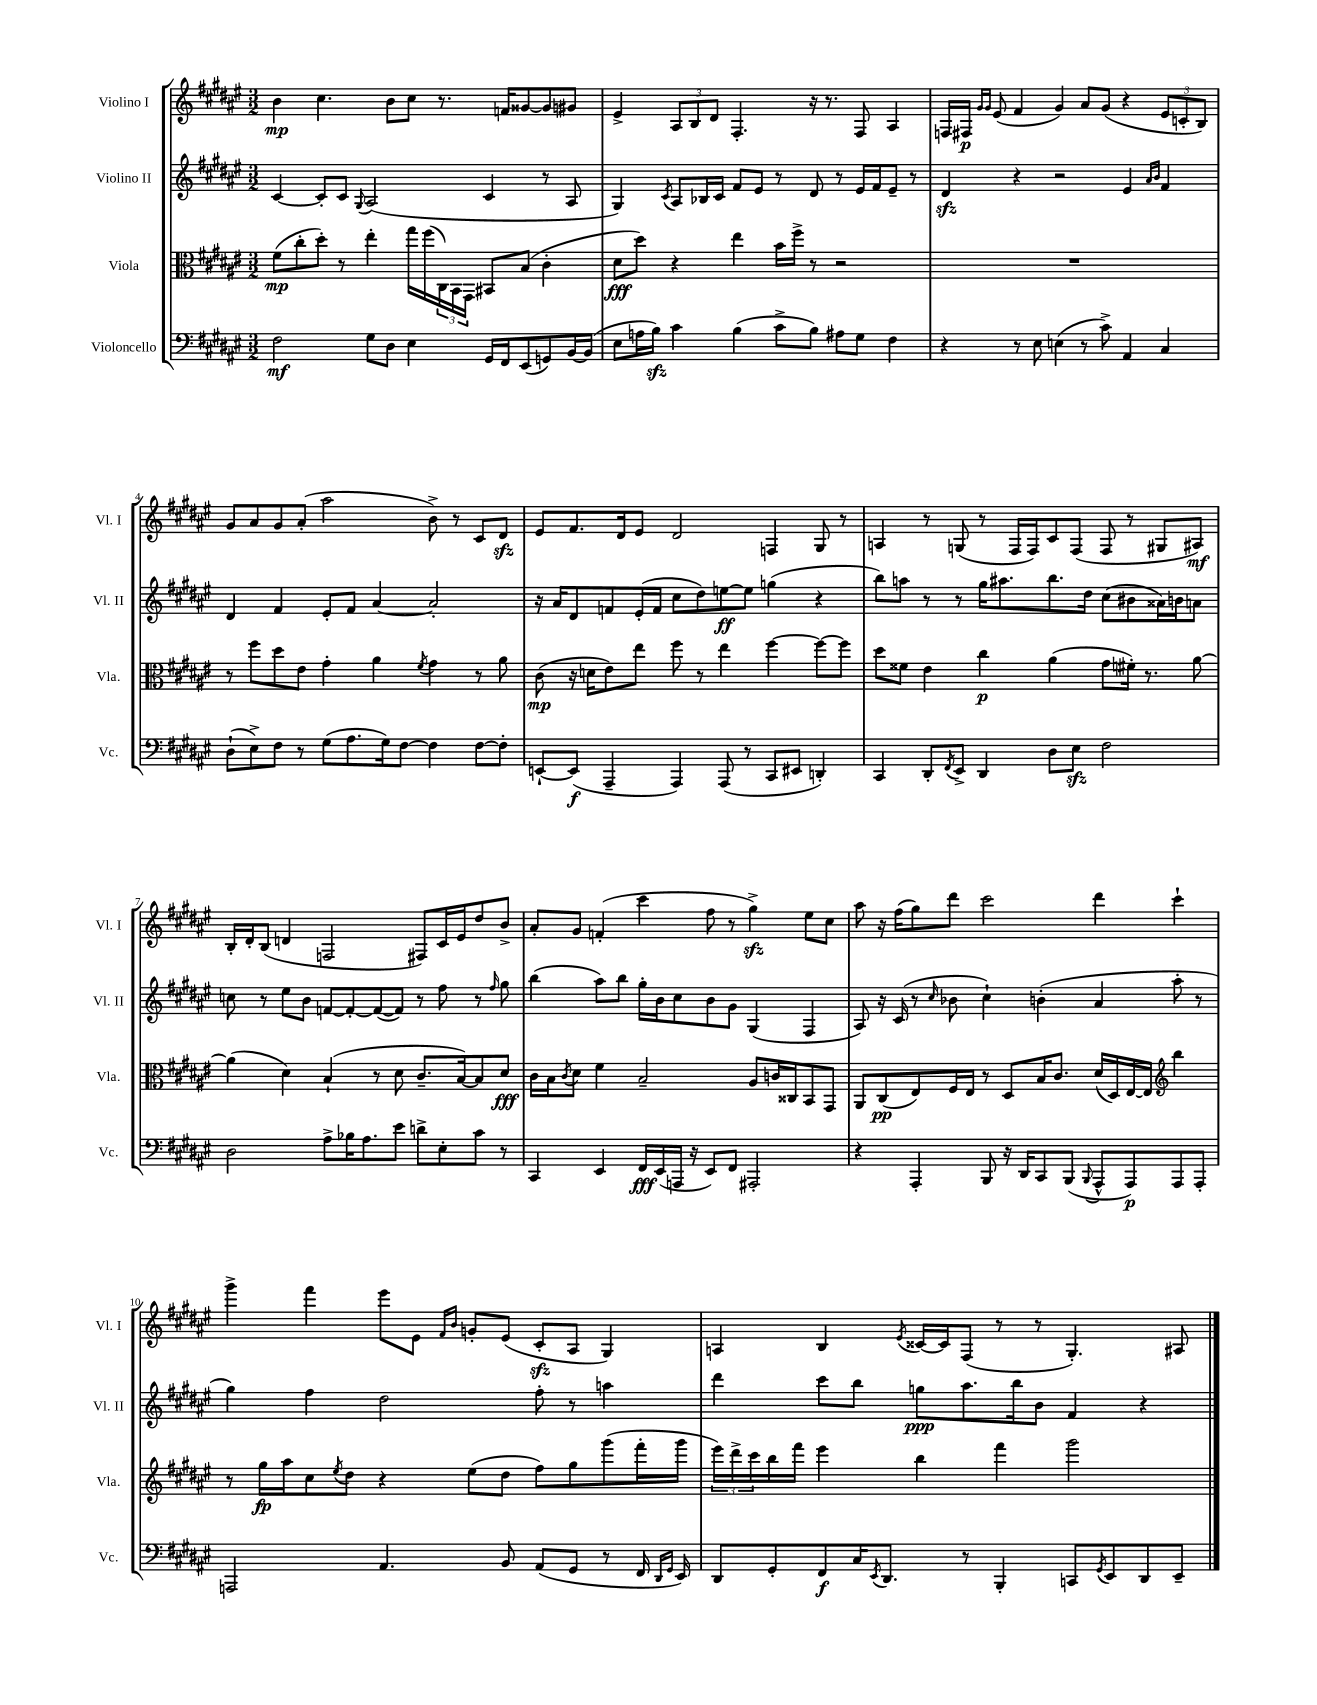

**kern	**kern	**kern	**kern
*staff4	*staff3	*staff2	*staff1
*clefF4	*clefC3	*clefG2	*clefG2
*k[f#c#g#d#a#e#]	*k[f#c#g#d#a#e#]	*k[f#c#g#d#a#e#]	*k[f#c#g#d#a#e#]
*M3/2	*M3/2	*M3/2	*M3/2
2F#	(8f#	[4c#	4b
.	8cc#'	.	.
.	8dd#')	8c#']	4.cc#
.	8r	8c#	.
.	.	8qqG#	.
8G#	4ee#'	(2A#	.
8D#	.	.	8b
4E#	16gg#	.	8cc#
.	(16ff#	.	.
.	24C#)	.	8.r
.	24BB	.	.
.	24GG#	.	.
16GG#	8BB#	4c#	.
16FF#	.	.	16f
(8EE#	(8B	.	[8g##
8GG)	4c#'	8r	8g##]
[16BB	.	8A#	8g#
(16BB]	.	.	.
=	=	=	=
8E#	8d#	4G#)	4e#^
16A	8dd#)	.	.
16B)	.	.	.
.	.	8qc#	.
4c#	4r	8A#	12A#
.	.	.	12B
.	.	16B-	.
.	.	.	12d#
.	.	16c#	.
(4B	4ee#	8f#	4.F#'
.	.	8e#	.
8c#^	16b	8r	.
.	16ff#^	.	.
8B)	8r	8d#	16r
.	.	.	8.r
8A#	2r	8r	.
8G#	.	16e#	8F#
.	.	16f#	.
4F#	.	8e#~	4A#
.	.	8r	.
=	=	=	=
4r	1.r	4d#	16F
.	.	.	16F#
.	.	.	16qqg#
.	.	.	16qqg#
.	.	.	(8e#
8r	.	4r	4f#
8E#	.	.	.
(4E	.	2r	4g#)
8r	.	.	8a#
8c#^)	.	.	(8g#
4AA#	.	4e#	4r
.	.	16qqa#	.
.	.	16qqb	.
4C#	.	4f#	12e#
.	.	.	12c'
.	.	.	12B)
=	=	=	=
(8D#`	8r	4d#	8g#
8E#^)	8ff#	.	8a#
8F#	8dd#	4f#	8g#
8r	8e#	.	(8a#'
(8G#	4g#'	8e#'	2aa#
8.A#	.	8f#	.
.	4a#	[4a#	.
16G#)	.	.	.
[8F#	.	.	.
.	8qf#	.	.
4F#]	4g#	2a#']	8b^)
.	.	.	8r
[8F#	8r	.	8c#
8F#']	8a#	.	8d#
=	=	=	=
[8EE`	(8c#	16r	8e#
.	.	16a#	.
(8EE]	16r	8d#	8.f#
.	16d	.	.
4AAA#~	8e#)	8f	.
.	.	.	16d#
.	8ee#	(16e#'	8e#
.	.	16f	.
4AAA#)	8ff#	8cc#	2d#
.	8r	8dd#)	.
(8AAA#	4ee#	[8ee	.
8r	.	8ee]	.
8CC#	[4ff#	(4gg	4F
8EE#	.	.	.
4DD')	8ff#_	4r	8G#
.	8ff#]	.	8r
=	=	=	=
4CC#	8dd#	8bb)	4A
.	8f##	8aa	.
8DD#'	4e#	8r	8r
8qFF#	.	.	.
8EE#^	.	8r	(8G
4DD#	4cc#	16gg#	8r
.	.	8.aa#	.
.	.	.	16F#
.	.	.	16F#)
8D#	(4a#	8.bb	8c#
8E#	.	.	(8F#
.	.	16dd#	.
2F#	8g#	(8cc#	8F#
.	16f#')	8b#	8r
.	8.r	.	.
.	.	16a##)	8G#
.	.	16b	.
.	[8a#	8a	8A#)
=	=	=	=
2D#	(4a#]	8cc	16B'
.	.	.	16d#'
.	.	8r	(8B
.	4d#)	8ee#	4d
.	.	8b	.
8A#^	(4B`	[8f	2F
16B-	.	8f'_	.
8.A#	.	.	.
.	8r	(8f_	.
8e#	8d#	8f])	.
8d^	8.c#~	8r	8F#)
8E#'	.	8ff#	16c#
.	[16B)	.	16e#
8c#	8B]	8r	8dd#
.	.	16qqff#	.
8r	8d#	8gg#	8b^
=	=	=	=
4CC#	16c#	(4bb	8a#'
.	16B	.	.
.	8qc#	.	.
.	8d#	.	8g#
4EE#	4f#	8aa#)	(4f'
.	.	8bb	.
16FF#	2B~	16gg#'	4ccc#
(16EE#	.	16b	.
16AAA	.	8cc#	.
16r	.	.	.
8EE#)	.	8b	8ff#
8FF#	.	8g#	8r
2AAA#'	8A#	(4G#	4gg#^)
.	16c	.	.
.	16C##	.	.
.	8BB	4F#	8ee#
.	8GG#	.	8cc#
=	=	=	=
4r	8AA#	8A#)	8aa#
.	(8C#	16r	16r
.	.	(16c#	(16ff#
4AAA#'	8E#)	8r	8gg#)
.	.	16qqcc#	.
.	16F#	8b-	8ddd#
.	16E#	.	.
8BBB	8r	4cc#`)	2ccc#
16r	8D#	.	.
16DD#	.	.	.
8CC#	16B	(4b'	.
.	8.c#	.	.
(8BBB	.	.	.
8qqBBB	.	.	.
8AAA#^^	(16d#	4a#	4ddd#
.	16D#)	.	.
8AAA#)	[16E#	.	.
.	16E#]	.	.
*	*clefG2	*	*
8AAA#	4bb	8aa#'	4ccc#`
8AAA#'	.	8r	.
=	=	=	=
2AAA	8r	4gg#)	4ggg#^
.	16gg#	.	.
.	16aa#	.	.
.	8cc#	4ff#	4fff#
.	8qee#	.	.
.	8dd#	.	.
4.AA#	4r	2dd#	8eee#
.	.	.	8e#
.	.	.	16qqf#
.	.	.	16qqb
.	(8ee#	.	8g'
8BB	8dd#	.	(8e#
(8AA#	8ff#)	8ff#'	8c#'
8GG#	8gg#	8r	8A#
8r	(8ggg#	4aa	4G#)
16FF#	16fff#'	.	.
16qqDD#	.	.	.
16qqGG#	.	.	.
16EE#)	16ggg#	.	.
=	=	=	=
8DD#	24eee#)	4ddd#	4A
.	24ddd#^	.	.
.	24ccc#	.	.
8GG#'	16bb	.	.
.	16fff#	.	.
8FF#	4eee#	8ccc#	4B
16C#	.	8bb	.
8qEE#	.	.	.
8.DD#	.	.	.
.	.	.	8qe#
.	4bb	8gg	[16c##
.	.	.	16c##]
8r	.	8.aa#	(8F#
4BBB'	4fff#	.	8r
.	.	16bb	.
.	.	8b	8r
8CC	2ggg#	4f#	4.G#')
8qGG#	.	.	.
8EE#	.	.	.
8DD#	.	4r	.
8EE#~	.	.	8A#
==	==	==	==
*-	*-	*-	*-
